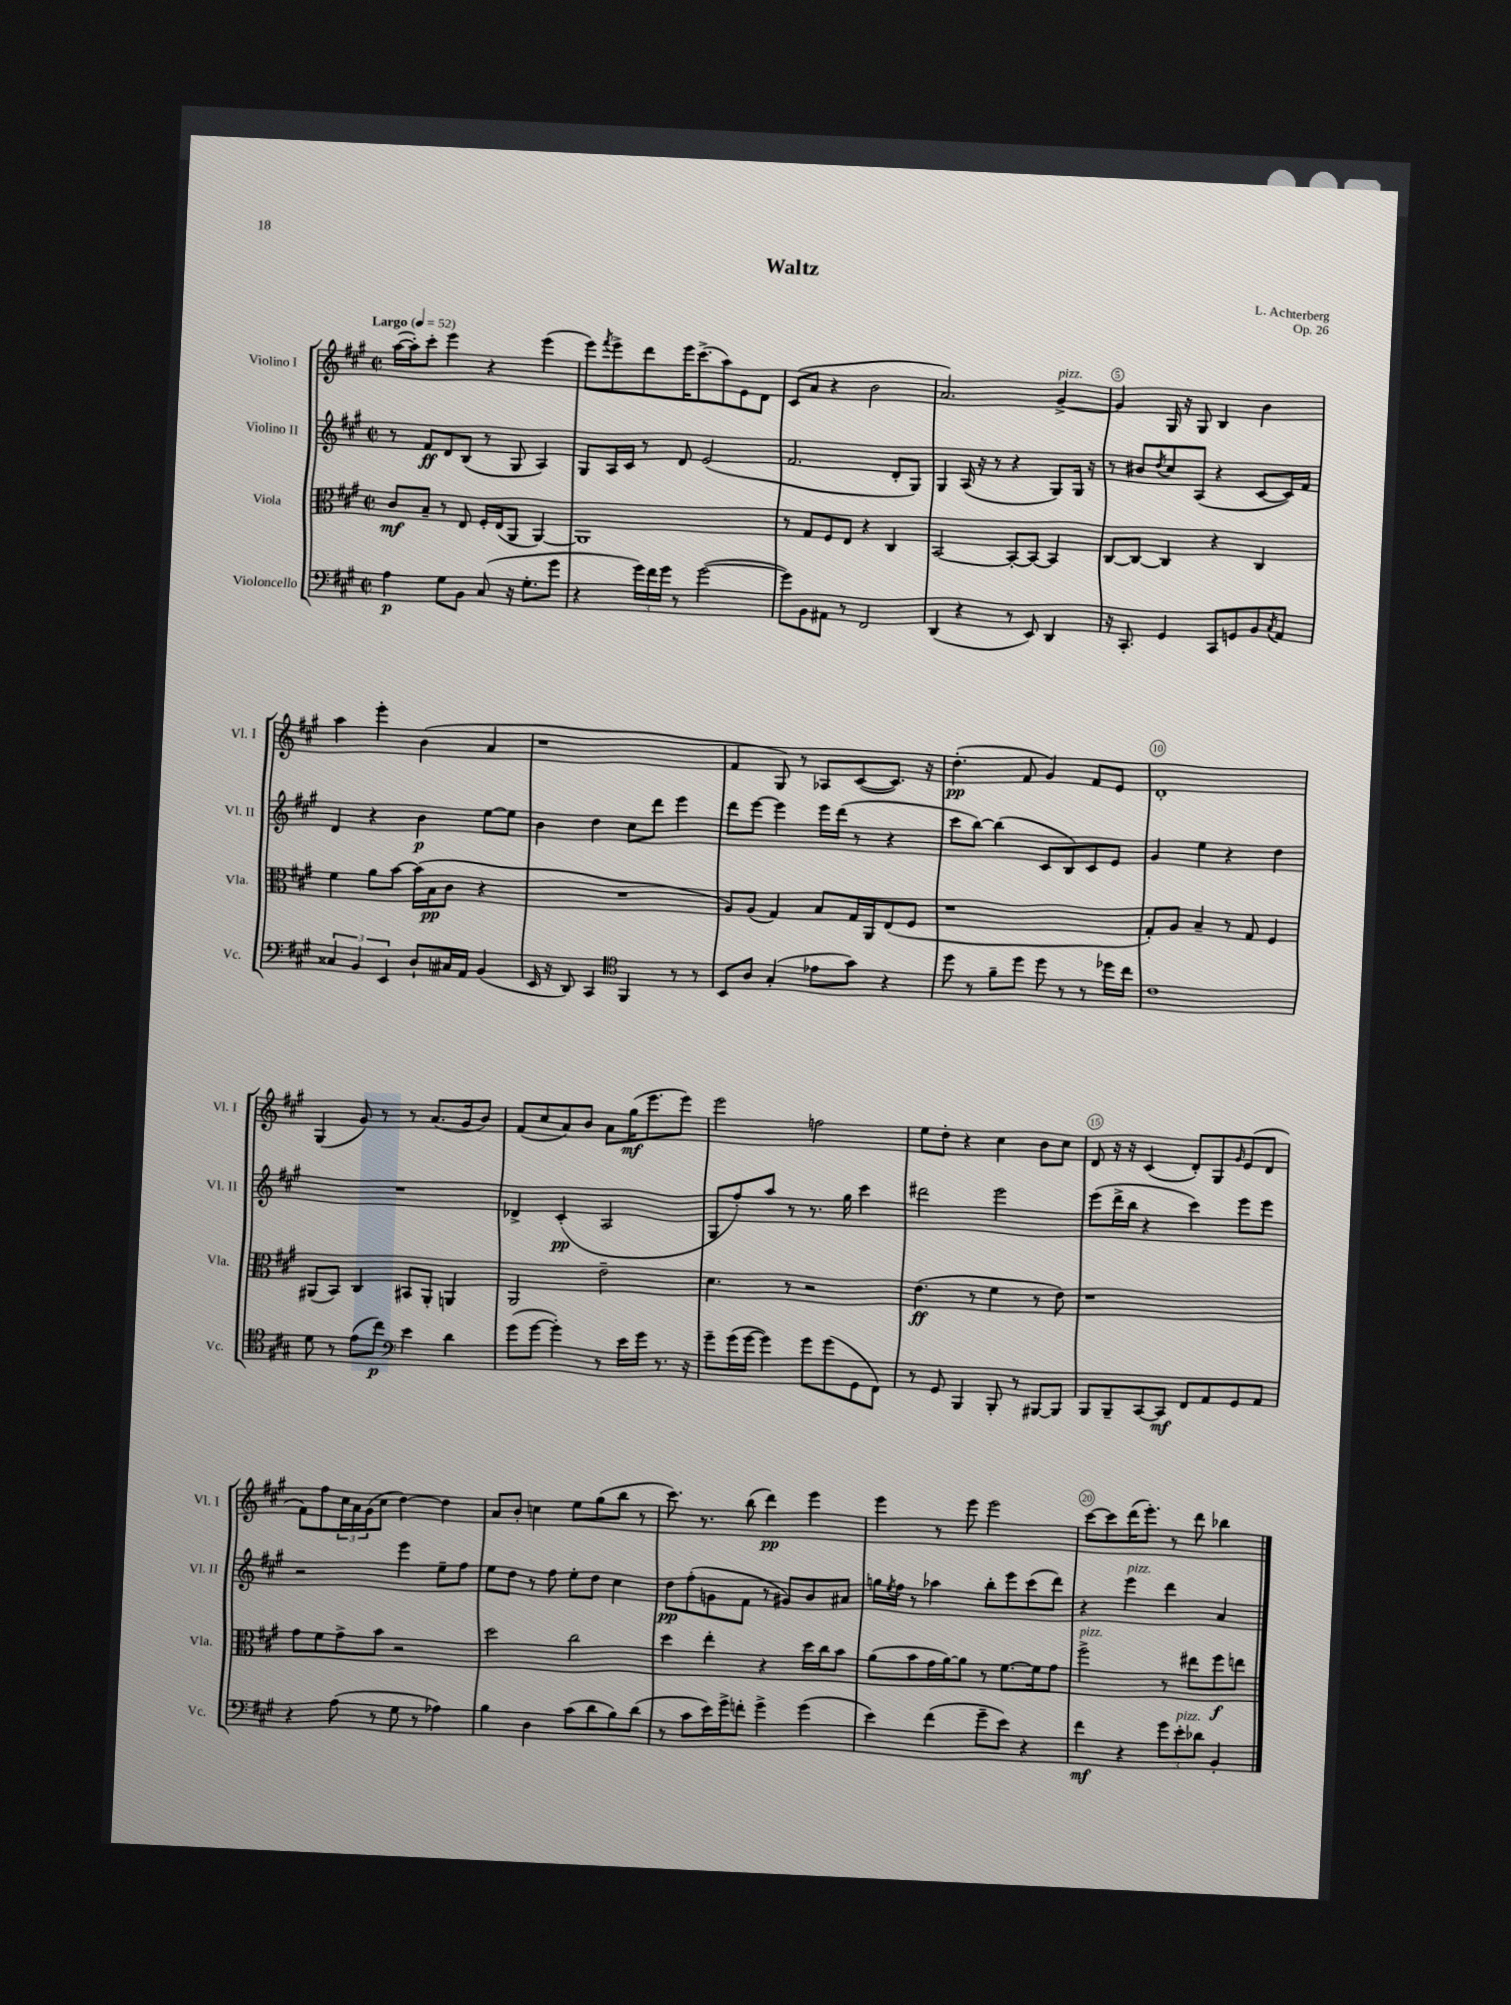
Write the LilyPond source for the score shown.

\header { title = "Waltz" composer = "L. Achterberg" opus = "Op. 26" }
<<
\new StaffGroup <<
\new Staff = "s0" \with { instrumentName = "Violino I" shortInstrumentName = "Vl. I" } {
    \clef treble \key a \major \defaultTimeSignature \time 2/2 \tempo "Largo" 4 = 52
    a''16~( a''16-.) cis'''8-. e'''4 r4 e'''4( |
    e'''8) \acciaccatura { fis'''8 } e'''8-> d'''8 e'''16 cis'''8.->( a''8) e'8 d'8 |
    cis'8( a'8 r4 b'2 |
    a'2.) gis'4~->^\markup { \italic "pizz." } |
    gis'4 gis16 r16 gis8 b4 b'4 |
    a''4 e'''4-. b'4( a'4 |
    r1 |
    fis'4 gis8) r8 aes8 cis'8~( cis'8.) r16 |
    d''4.-.\pp( fis'8 gis'4) fis'8 e'8 |
    d'1-. |
    gis4( gis'8) r8 r8 a'8.( gis'16 b'8) |
    fis'8( cis''8 a'8) b'8 a'8 gis''16\mf( e'''8. e'''8) |
    e'''2 f''2 |
    e''8 d''8-. r4 cis''4 b'8 cis''8 |
    d'8 r16 r16 cis'4( d'8-.) gis8 \grace { gis'16 } e'8( d'8 |
    fis'8) fis''8 \tuplet 3/2 { cis''16 a'16 gis'16( } cis''8 d''4~) d''4 |
    a'8 b'8-. c''4 e''8 gis''8( b''8 r8 |
    cis'''8.) r8. b''8( d'''4\pp) e'''4 |
    e'''4 r8 e'''8 e'''2 |
    cis'''8~ cis'''8 d'''16( e'''8.-.) r8 d'''8 bes''4 \bar "|." |
}
\new Staff = "s1" \with { instrumentName = "Violino II" shortInstrumentName = "Vl. II" } {
    \clef treble \key a \major \defaultTimeSignature \time 2/2
    r8 fis'8\ff d'8 b8( r8 gis8 a4) |
    gis8 a16 cis'16 r8 d'8 e'2( |
    fis'2. d'8-. gis8) |
    gis4 a16( r16 r8 r4 gis8) gis16 r16 |
    r8 bis'8 \acciaccatura { d''8 } cis''8 a8( r4 cis'8~ cis'16) fis'16 |
    d'4 r4 b'4\p e''8~ e''8 |
    b'4 d''4 cis''8 d'''8 e'''4 |
    d'''8 e'''8~ e'''4 e'''16 d'''16( r8 r4 |
    cis'''8 b''8~) b''4( cis'8 b8) cis'8 e'8 |
    gis'4 e''4 r4 d''4 |
    R1 |
    des'4-> cis'4-.\pp( a2 |
    gis8 fis''8-.) a''8 r8 r8. gis''16 cis'''4 |
    dis'''2 e'''2 |
    e'''8( d'''16-> b''16 r4 cis'''4) e'''8 e'''8 |
    r2 e'''4 e''8-- fis''8 |
    e''8 d''8 r8 fis''8 e''8-. d''8 cis''4 |
    d''8\pp fis''8-.( g'8 fis'8 r8 gis'8) b'8 ais'8 |
    g''16 \acciaccatura { e''8 } fis''16 r8 aes''4 b''8-. e'''8 cis'''8( d'''8) |
    r4 e'''4^\markup { \italic "pizz." } d'''4 a'4 \bar "|." |
}
\new Staff = "s2" \with { instrumentName = "Viola" shortInstrumentName = "Vla." } {
    \clef alto \key a \major \defaultTimeSignature \time 2/2
    cis'8\mf b8-- r8 e8 fis16-. e16( a,8 a,4~) |
    a,1 |
    r8 gis8 fis8 e8 r4 cis4 |
    b,2~ b,8~-. b,8~ b,4 |
    cis8~ cis8~ cis4 r4 cis4 |
    fis'4 a'8 b'8~ b'16( b16\pp cis'8 r4 |
    R1 |
    a8) a8( gis4) b8 gis16 a,16 e8( fis8 |
    r1 |
    gis8-.) a8 b4-- r8 gis8 fis4 |
    ais,8( b,8) cis4 bis,8 ais,8-. a,4 |
    a,2 e'2-- |
    d'4. r8 r2 |
    e'4.\ff( r8 fis'4 r8 e'8) |
    r1 |
    gis'8 fis'8 gis'8-> b'8 r2 |
    d''2 cis''2 |
    d''4 e''4-. r4 d''16 cis''16 b'8 |
    a'8( b'8 gis'16 a'16~) a'8 r8 fis'8.~ fis'16 gis'8 |
    fis''2->^\markup { \italic "pizz." } r8 eis''8 fis''8\f e''8 \bar "|." |
}
\new Staff = "s3" \with { instrumentName = "Violoncello" shortInstrumentName = "Vc." } {
    \clef bass \key a \major \defaultTimeSignature \time 2/2
    a4\p gis8 b,8 cis8( r16 gis8.-. gis'8 |
    r4 \tuplet 3/2 { gis'16) fis'16 gis'16 } r8 gis'2~( |
    gis'8) b,8 ais,8 r8 fis,2 |
    d,4( r4 r8 e,8) d,4 |
    r16 cis,8.-. gis,4 cis,8 g,8 b,8 \acciaccatura { cis8 } a,8 |
    \tuplet 3/2 { cisis4 b,4 e,4 } d8-! cis16 a,16 b,4( |
    e,16 r16 d,8) cis,4 \clef tenor fis,4 r8 r8 |
    b,8 a8 gis4-.( ees'8 gis'8) r4 |
    d''8 r8 fis'8-- d''8 d''8 r8 r8 des''16 cis''16 |
    cis'1 |
    d'8 r8 e'8( cis''8\p) \clef bass e'4 d'4 |
    gis'8( gis'8~ gis'4-.) r8 e'16 gis'16 r8. r16 |
    gis'8-- gis'16( gis'16~ gis'4) gis'8 gis'8( gis,8 fis,8) |
    r8 gis,8 b,,4 b,,8-. r8 bis,,8~ bis,,8 |
    b,,8 b,,8-- cis,8~ cis,8\mf fis,8 a,8 gis,8 a,8 |
    r4 a8( r8 gis8 r8 aes4) |
    b4 d4 cis'8( d'8 b8) d'8( |
    r8 cis'8 e'16) gis'16-> f'8-. gis'4-> gis'4( |
    e'4) fis'4( gis'8-- e'8) r4 |
    fis'4\mf r4 \tuplet 3/2 { gis'8 e'8-.^\markup { \italic "pizz." } des'8 } b,4-. \bar "|." |
}
>>
>>
\layout { \context { \Score \override BarNumber.break-visibility = ##(#f #t #t) barNumberVisibility = #(every-nth-bar-number-visible 5) \override BarNumber.stencil = #(make-stencil-circler 0.1 0.3 ly:text-interface::print) } }
